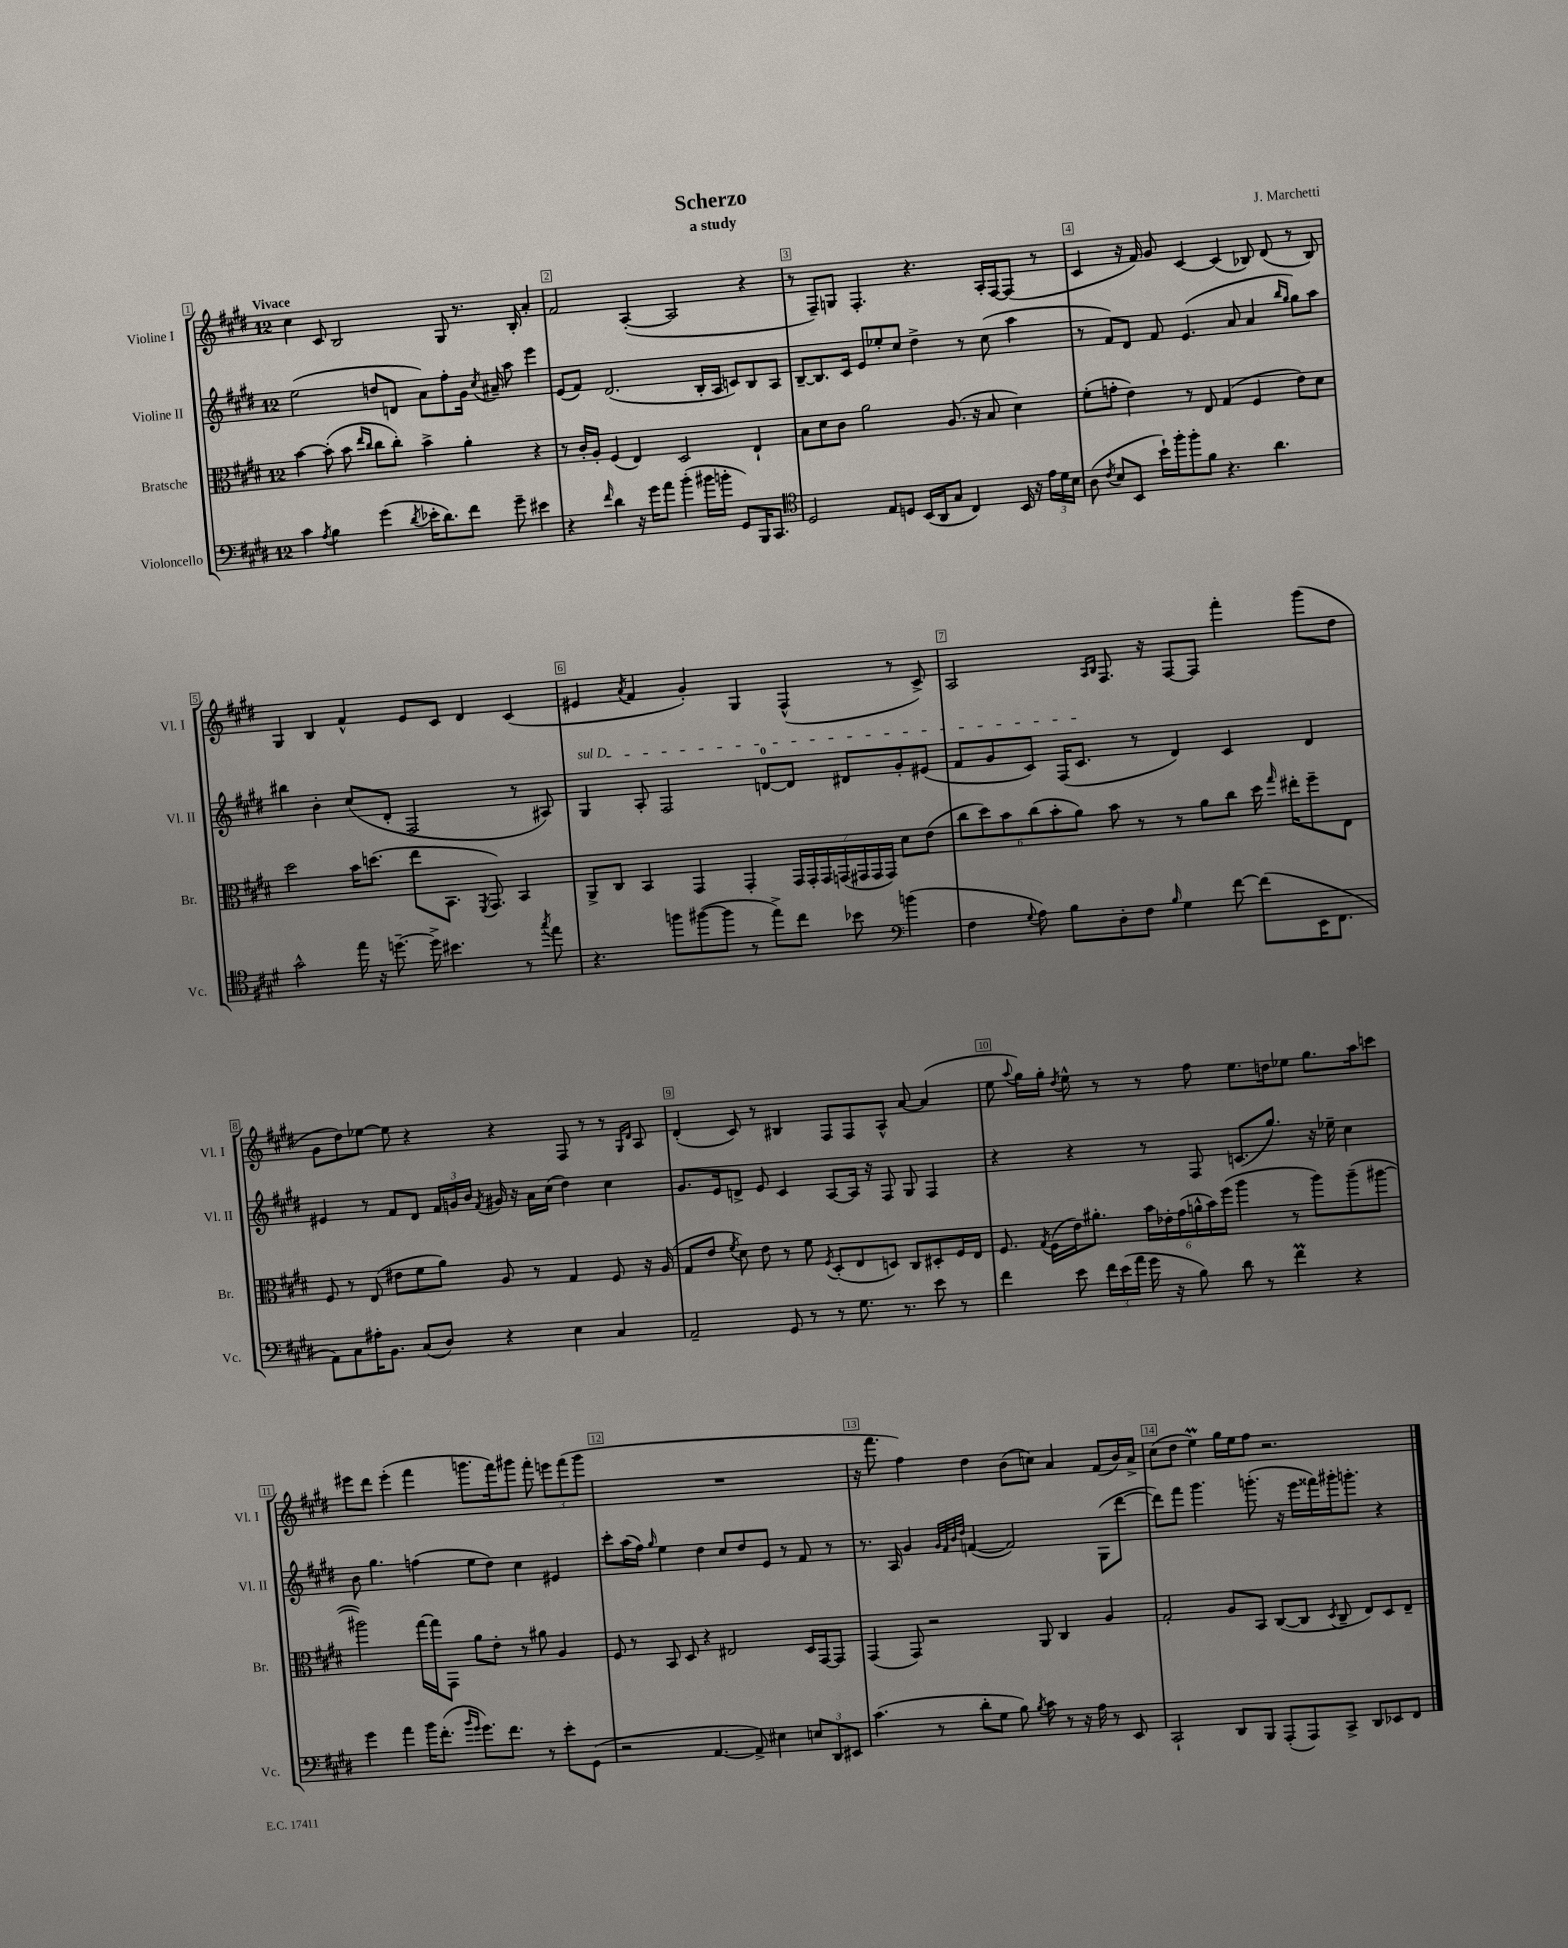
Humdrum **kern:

**kern	**kern	**kern	**kern
*staff4	*staff3	*staff2	*staff1
*clefF4	*clefC3	*clefG2	*clefG2
*k[f#c#g#d#]	*k[f#c#g#d#]	*k[f#c#g#d#]	*k[f#c#g#d#]
*M12/8	*M12/8	*M12/8	*M12/8
4c#	[4b	(2ee	4cc#
8qA	.	.	.
4B	(8b']	.	8c#
.	8b	.	2B
.	16qqee	.	.
.	16qqcc#	.	.
(4g#	8cc#	8dd	.
.	8cc#')	8d	.
8qd#	.	.	.
16e-'	4b^	8a)	.
8.d#)	.	.	.
.	.	8ff#'	8G#
8f#	4a'	16g#	8.r
.	.	8qcc#	.
.	.	16a#~	.
8g#~	.	8aa	.
.	.	.	16B'
4e#	4r	4eee	4a'
=	=	=	=
4r	8r	(8e	2f#
.	16c#'	8f#)	.
.	16A'	.	.
16qqf#	.	.	.
4d#	(4F#	(2.d#	.
16r	4E)	.	([4A'
16g#	.	.	.
8a	.	.	.
(4b'	2D#	.	2A]
16b#	.	16B'	.
16b'	.	16A	.
8GG#)	.	8c)	.
16BBB	4E`	8B	4r
8.CC#	.	.	.
.	.	8A	.
=	=	=	=
*clefC4	*	*	*
2D#	8B	[8B~	8r
.	8d#	8.B]	8F#~)
.	8c#	.	8G
.	.	16c#	.
.	2a	8e	4.F#'
8E	.	8ee-'	.
8D	.	8cc#	.
(16BB	.	4dd#^	4.r
16AA	.	.	.
8G#	(8.A	.	.
4C#)	.	8r	.
.	16r	.	.
.	8B	(8cc#	16A'
.	.	.	[16F#
16BB	4d#)	4aa	(8F#]
16r	.	.	.
24e	.	.	8r
24d#	.	.	.
24B	.	.	.
=	=	=	=
(8A	(8f#'	8r	4c#
8qc#	.	.	.
8B	8g'	8f#)	.
8BB	4e)	8d#	16r
.	.	.	16f#)
16b`)	.	8f#	8g#
16ff#'	.	.	.
8ff#'	8r	(4.e	[4c#
8f#	8E	.	.
4.r	(4G#	.	(4c#]
.	.	8a	.
.	4F#	4a	8B-)
4.a	.	.	(8d#
.	.	16qqbb	.
.	.	16qqgg#	.
.	8e)	8gg#)	8r
.	8d#	8aa	8B-)
=	=	=	=
2g#^^	2dd#	4bb#	4G#
.	.	4b'	4B
16ee	16b	(8cc#	4f#^^
16r	(8.dd	.	.
[8.dd~	.	8d#'	.
.	8ee	2F#	8e
16dd^]	.	.	.
4.b#	8.BB	.	8c#
.	.	.	4d#
.	8qFF#	.	.
.	8.GG#)	.	.
8r	4BB	8r	(4c#
8qgg#	.	.	.
8ee	.	8A#)	.
=	=	=	=
4.r	8AA^	4G#	4e#
.	8C#	.	.
.	.	.	8qa
.	4BB	8A'	4f#
8ff	.	2F#	.
([8ff#	4GG#	.	4g#')
8ff#]	.	.	.
8r	4GG#'	.	4G#
8ee^)	.	[8d	.
8cc#	28GG#	8d]	(4F#^^
.	28GG#'	.	.
.	28GG#	.	.
.	(28GG	.	.
8b-	.	8d#	.
.	28GG#	.	.
.	28GG#	.	.
.	28GG#)	.	.
*clefF4	*	*	*
(4b	8d#	8g#'	8r
.	(8e	(8e#	8c#^)
=	=	=	=
4F#	12cc#	8f#	2A
.	12dd#)	.	.
.	.	8g#	.
.	12b	.	.
8qqG#	.	.	.
8A)	(12cc#	8c#)	.
.	12b'	.	.
8B	.	(16F#	.
.	12a)	.	.
.	.	8.c#	.
.	.	.	16qqA
.	.	.	16qqB
8D#'	8b	.	8.F#
8F#	8r	8r	.
.	.	.	16r
16qqB	.	.	.
4G#	8r	4d#)	[8F#
.	8a	.	8F#]
[8f#	8cc#	4c#	4fff#'
(8f#]	16dd#	.	.
.	16qqgg#	.	.
.	16ee#'	.	.
16EE	8ff#~	4d#	(8ggg#
8.FF#	.	.	.
.	8E	.	8dd#
=	=	=	=
8AA)	8F#	4e#	8g#
8C#	8r	.	8dd#)
16A#'	(8E	8r	[8ee-
8.BB	.	.	.
.	8e#	8f#	8ee-]
(8C#	8f#	8d#	4r
8D#)	8a)	24f#	.
.	.	24g	.
.	.	24b	.
.	.	8qf#	.
4r	8A	16g#	4r
.	.	16r	.
.	8r	16a	.
.	.	(16cc#	.
4E	4G#	4dd#)	8F#
.	.	.	8r
4C#	8F#	4cc#	8r
.	.	.	16qqG#
.	.	.	16qqd#
.	16r	.	8A
.	(16A	.	.
=	=	=	=
2AA~	8G#	8.g#	(4d#'
.	8e	.	.
.	.	16e	.
.	8qf#	.	.
.	8d#)	8d^	8c#)
.	8e	8e	8r
8GG#	8r	4c#	4B#
8r	8f#	.	.
.	8qF#	.	.
8r	(8D#'	[8A	8F#
8.G#	8E	16A]	8F#
.	.	16r	.
.	8D)	8F#	8A^^
8.r	.	.	.
.	8C#	8G#	[8a
8e	8D#'	4F#	(4a]
8r	16F#	.	.
.	16E	.	.
=	=	=	=
4f#	8.F#	4r	8ee
.	.	.	8qqaa
.	.	.	16gg#)
.	8qG#	.	.
.	(16F#	.	16gg#'
.	.	.	8qdd#
8e	16e)	4r	8ee^^
.	8.a#'	.	.
24f#	.	.	8r
(24e	.	.	.
24a	.	.	.
16g#	24b	8r	8r
.	24e-'	.	.
16r	.	.	.
.	(24g#	.	.
8B)	24a^^	8F#	8ff#
.	24b)	.	.
.	(24ff#	.	.
8d#	4aa	(8.c	8.ee
8r	.	.	.
.	.	8.gg#)	16dd
4f#	8r	.	8ee-
.	8aa)	16r	8.gg#
.	.	16ee-~	.
4r	(8aa~	4cc#	.
.	.	.	16aa
.	[8aa#	.	8ccc
=	=	=	=
4g#	2aa#])	8b	8eee#
.	.	4.gg#	8ddd#
4a	.	.	(4eee#'
16b	[16gg#	(4ff	4fff#
(8.f#'	16gg#]	.	.
.	8GG#	.	.
16qqb	.	.	.
16qqg#	.	.	.
8.g#)	8a	8ee	8.ggg
.	8e'	8dd#)	.
8.f#	.	.	16fff#)
.	8r	4cc#	8ggg#
8r	8a#	.	8fff#'
8e'	4A	4e#	12eee
.	.	.	(12fff#
(8GG#	.	.	.
.	.	.	12ggg#
=	=	=	=
2r	8F#	8ccc#'	1.r
.	8r	(16aa	.
.	.	16ff#)	.
.	.	16qqgg#	.
.	8BB	4ee	.
.	8D#	.	.
[4.AA	4r	4dd#	.
.	2E#	8cc#	.
8AA^])	.	8dd#	.
4E#	.	8e	.
.	.	8r	.
12E	16D#	8f#	.
.	[16GG#	.	.
12DD#	.	.	.
.	8GG#]	8r	.
12EE#	.	.	.
=	=	=	=
(4.c#	(4GG#	8.r	16r
.	.	.	8.fff#
.	.	16A	.
.	8GG#)	4g#	4ff#)
8r	2r	.	.
.	.	32qqg#	.
.	.	32qqf#	.
.	.	32qqb	.
.	.	32qqdd#	.
8d#'	.	([4f	4dd#
8G#	.	.	.
8B)	.	2f])	(8b
8qB	.	.	.
8c#	8AA	.	8cc)
8r	4C#	.	4a
16r	.	.	.
16A	.	.	.
8r	4A	(8G#	(8f#
8EE	.	[8ddd#	16b)
.	.	.	16a^
=	=	=	=
2CC#`	2G#'	8ddd#])	(8cc#
.	.	8fff#	8dd#
.	.	4.ggg#	4ee)
8DD#	8A	.	16gg#
.	.	.	16ee
8BBB	8BB	(8.ggg'	8ff#
(8AAA'	([8C#	.	2.r
.	.	16r	.
8AAA)	8C#]	16eee	.
.	.	16fff##)	.
.	8qD#	.	.
8CC#^	8C#~	16ggg#'	.
.	.	8.ggg'	.
8DD#	8E)	.	.
8EE-	8D#	4r	.
8FF#	8E~	.	.
==	==	==	==
*-	*-	*-	*-
